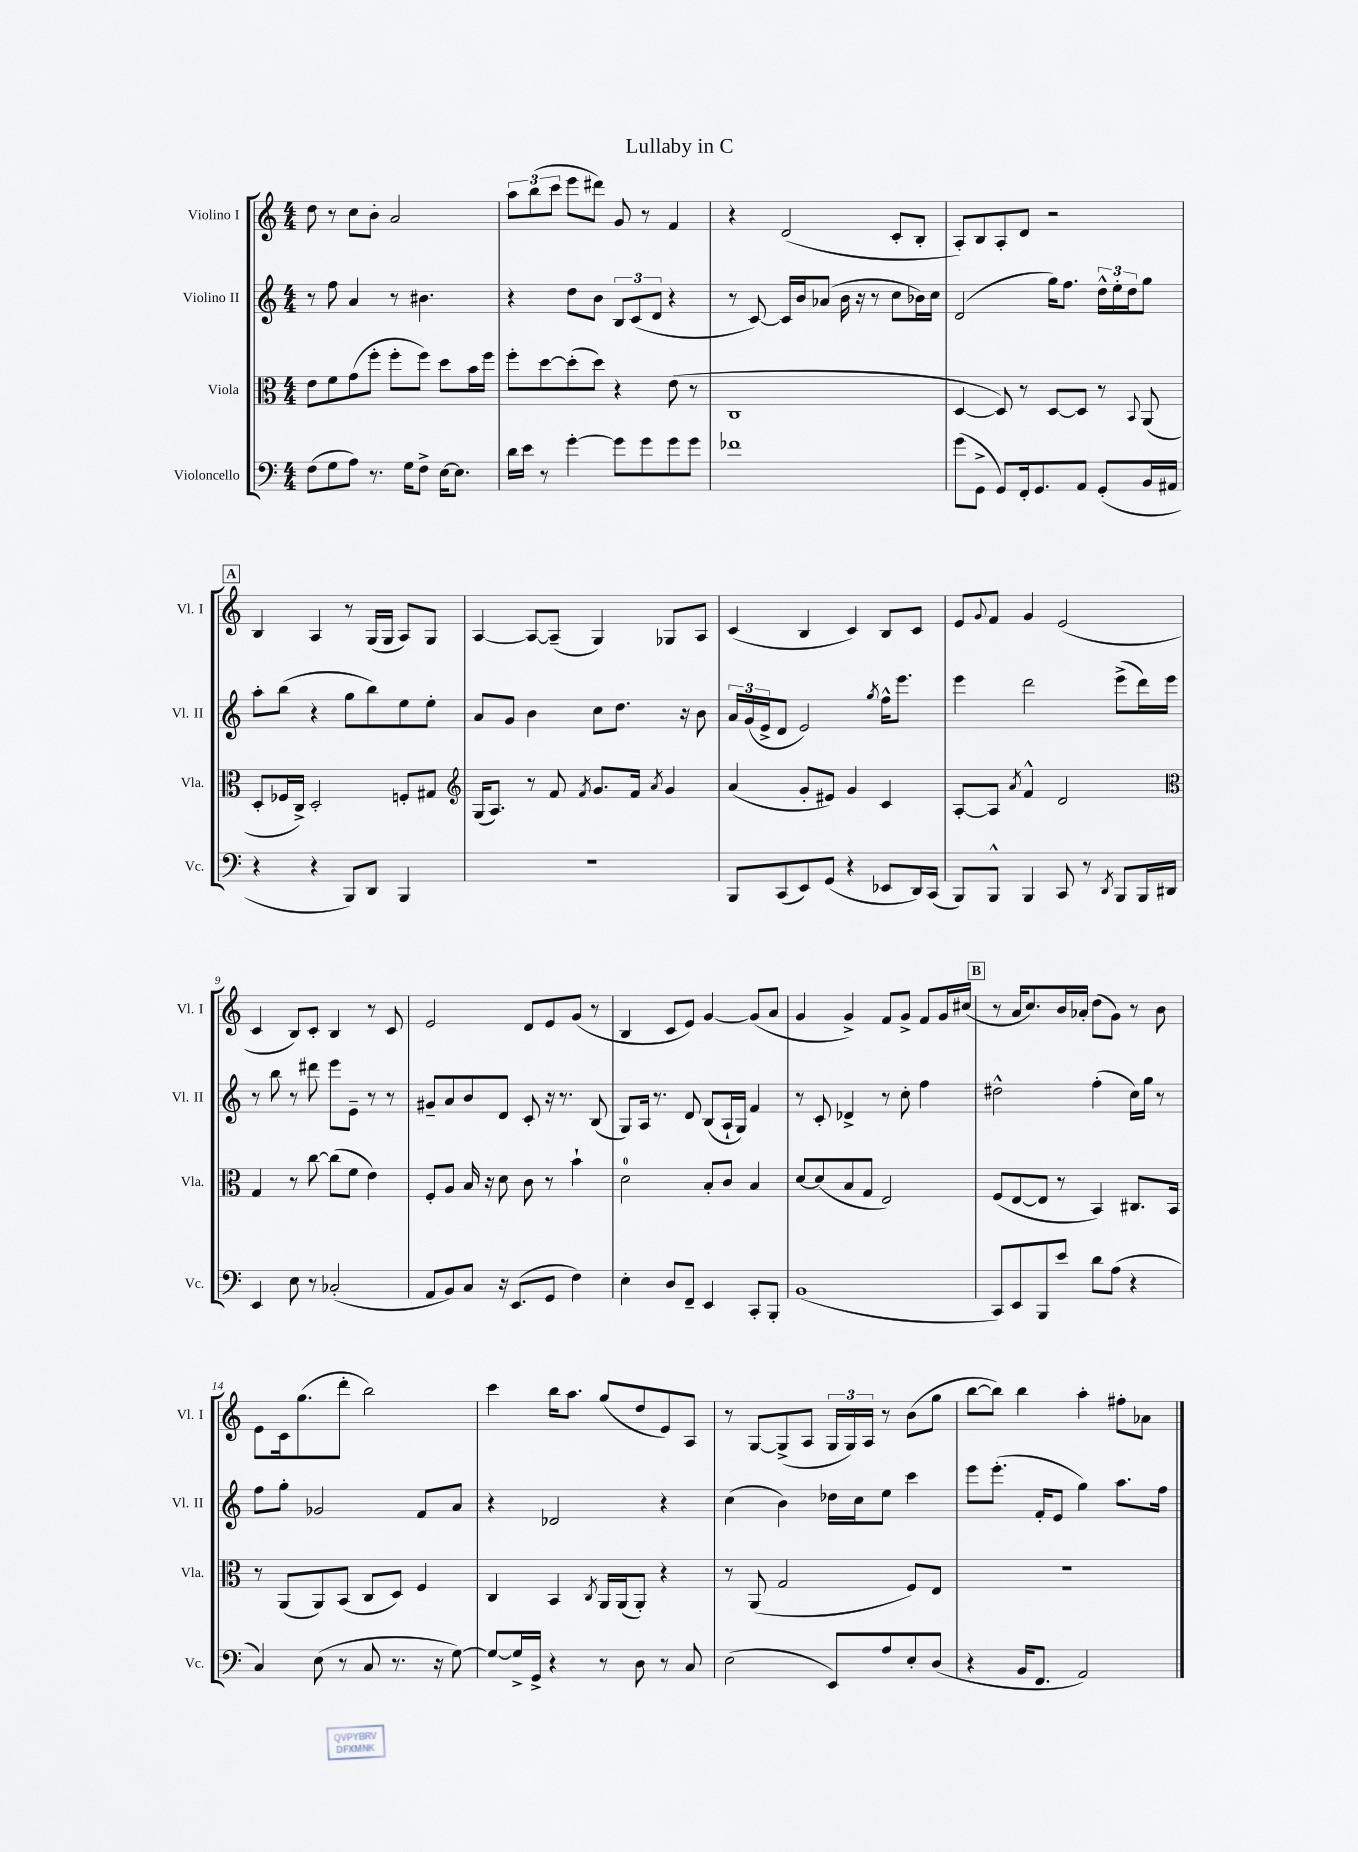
\header { title = "Lullaby in C" }
<<
\new StaffGroup <<
\new Staff = "s0" \with { instrumentName = "Violino I" shortInstrumentName = "Vl. I" } {
    \clef treble \key c \major \numericTimeSignature \time 4/4
    d''8 r8 c''8 b'8-. a'2 |
    \tuplet 3/2 { a''8 b''8( c'''8 } e'''8 dis'''8) g'8 r8 f'4 |
    r4 d'2( c'8-. b8-. |
    a8-.) b8 a8-. d'8 r2 |
    \mark \markup { \box "A" } b4 a4 r8 g16( g16 a8) g8 |
    a4~ a8~ a8--( g4) ges8 a8 |
    c'4( b4 c'4) b8 c'8 |
    e'8 \appoggiatura { g'8 } f'8 g'4 e'2( |
    c'4 b8) c'8-. b4 r8 c'8 |
    e'2 d'8 e'8 g'8( r8 |
    b4 c'8 e'8) g'4~ g'8( a'8 |
    g'4 g'4->) f'8 g'8-> f'8 g'16 cis''16( |
    \mark \markup { \box "B" } r8 a'16 c''8.) b'16 aes'16-. d''8( g'8) r8 b'8 |
    e'8 c'16 g''8.( d'''8-. b''2) |
    c'''4 b''16 a''8. g''8( d''8 e'8) a8 |
    r8 g8~ g8->( a8 \tuplet 3/2 { g16 g16) a16 } r8 b'8( g''8 |
    b''8~ b''8) b''4 a''4-. fis''8-. aes'8 \bar "|." |
}
\new Staff = "s1" \with { instrumentName = "Violino II" shortInstrumentName = "Vl. II" } {
    \clef treble \key c \major \numericTimeSignature \time 4/4
    r8 f''8 a'4 r8 bis'4. |
    r4 d''8 b'8 \tuplet 3/2 { b8 c'8( d'8 } r4 |
    r8 c'8~) c'16 b'16 aes'8( b'16 r16 r8 c''8 bes'16) c''16 |
    d'2( g''16) f''8. \tuplet 3/2 { d''16-^ e''16-. d''16 } g''8 |
    \mark \markup { \box "A" } a''8-. b''8( r4 g''8 b''8) e''8 e''8-. |
    a'8 g'8 b'4 c''8 d''8. r16 b'8 |
    \tuplet 3/2 { a'16 g'16( e'16-> } d'8 e'2) \acciaccatura { g''8 } f''16-^ e'''8. |
    e'''4 d'''2 e'''8->( d'''16) e'''16 |
    r8 b''8 r8 dis'''8 e'''8 e'8-- r8 r8 |
    gis'8-- a'8 b'8 d'8 c'8-. r16 r8. b8( |
    g8) a16 r8. d'8 b8( a16-! g16) f'4 |
    r8 c'8-. des'4-> r8 c''8-. f''4 |
    \mark \markup { \box "B" } dis''2-^ f''4-.( c''16) g''16 r8 |
    f''8 g''8-. ges'2 f'8 a'8 |
    r4 des'2 r4 |
    c''4( b'4) des''16 c''16 e''8 c'''4 |
    e'''8 e'''8.-.( f'16-. e'8 g''4) a''8. f''16 \bar "|." |
}
\new Staff = "s2" \with { instrumentName = "Viola" shortInstrumentName = "Vla." } {
    \clef alto \key c \major \numericTimeSignature \time 4/4
    e'8 f'8 g'8( f''8-. f''8-. f''8) d''8 b'16 f''16 |
    f''8-. d''8~ d''8-.( d''8) r4 e'8( r8 |
    c1 |
    d4~ d8) r8 d8~ d8 r8 \appoggiatura { b,8 } a,8( |
    \mark \markup { \box "A" } d8-. fes16 c16->) d2-. f8-. gis8 |
    \clef treble g16( a8.) r8 f'8 \acciaccatura { f'8 } g'8. f'16 \acciaccatura { a'8 } g'4 |
    a'4( g'8-. eis'8) g'4 c'4 |
    a8~-. a8 \acciaccatura { a'8 } f'4-^ d'2 |
    \clef alto g4 r8 c''8~ c''8( f'8 e'4) |
    f8-. a8 b16 r16 d'8 c'8 r8 b'4-! |
    d'2-0 b8-. c'8 b4 |
    d'8~ d'8( b8 g8 e2) |
    \mark \markup { \box "B" } f8( e8~ e8 r8 b,4) cis8. b,16 |
    r8 a,8( a,8) b,8( c8 d8) f4 |
    c4 b,4 \acciaccatura { c8 } a,16 a,16( a,8-.) r4 |
    r8 a,8( g2 f8) e8 |
    R1 \bar "|." |
}
\new Staff = "s3" \with { instrumentName = "Violoncello" shortInstrumentName = "Vc." } {
    \clef bass \key c \major \numericTimeSignature \time 4/4
    f8( g8 a8) r8. g16 f8-> e16~ e8. |
    d'16 e'16 r8 g'4~-. g'8 g'8 g'8 g'8 |
    fes'1 |
    g'8( g,8-> g,8) f,16-. g,8. a,8 g,8-.( b,16 ais,16 |
    \mark \markup { \box "A" } r4 r4 b,,8) d,8 b,,4 |
    R1 |
    b,,8 c,8( e,8) g,8( r4 ees,8 d,16) c,16( |
    b,,8) b,,8-^ b,,4 c,8 r8 \acciaccatura { d,8 } b,,8 b,,16 dis,16 |
    e,4 e8 r8 ces2-.( |
    a,8 b,8) c8 r16 e,8.( g,8 f4) |
    e4-. d8 f,8-- e,4 c,8-. b,,8-. |
    b,1( |
    \mark \markup { \box "B" } c,8) e,8 b,,8 e'8 d'8 a8( r4 |
    c4) e8( r8 c8 r8. r16 g8~) |
    g8~ g16-> g,16-> r4 r8 d8 r8 c8 |
    e2( e,8) a8 e8-. d8( |
    r4 b,16 f,8. a,2) \bar "|." |
}
>>
>>
